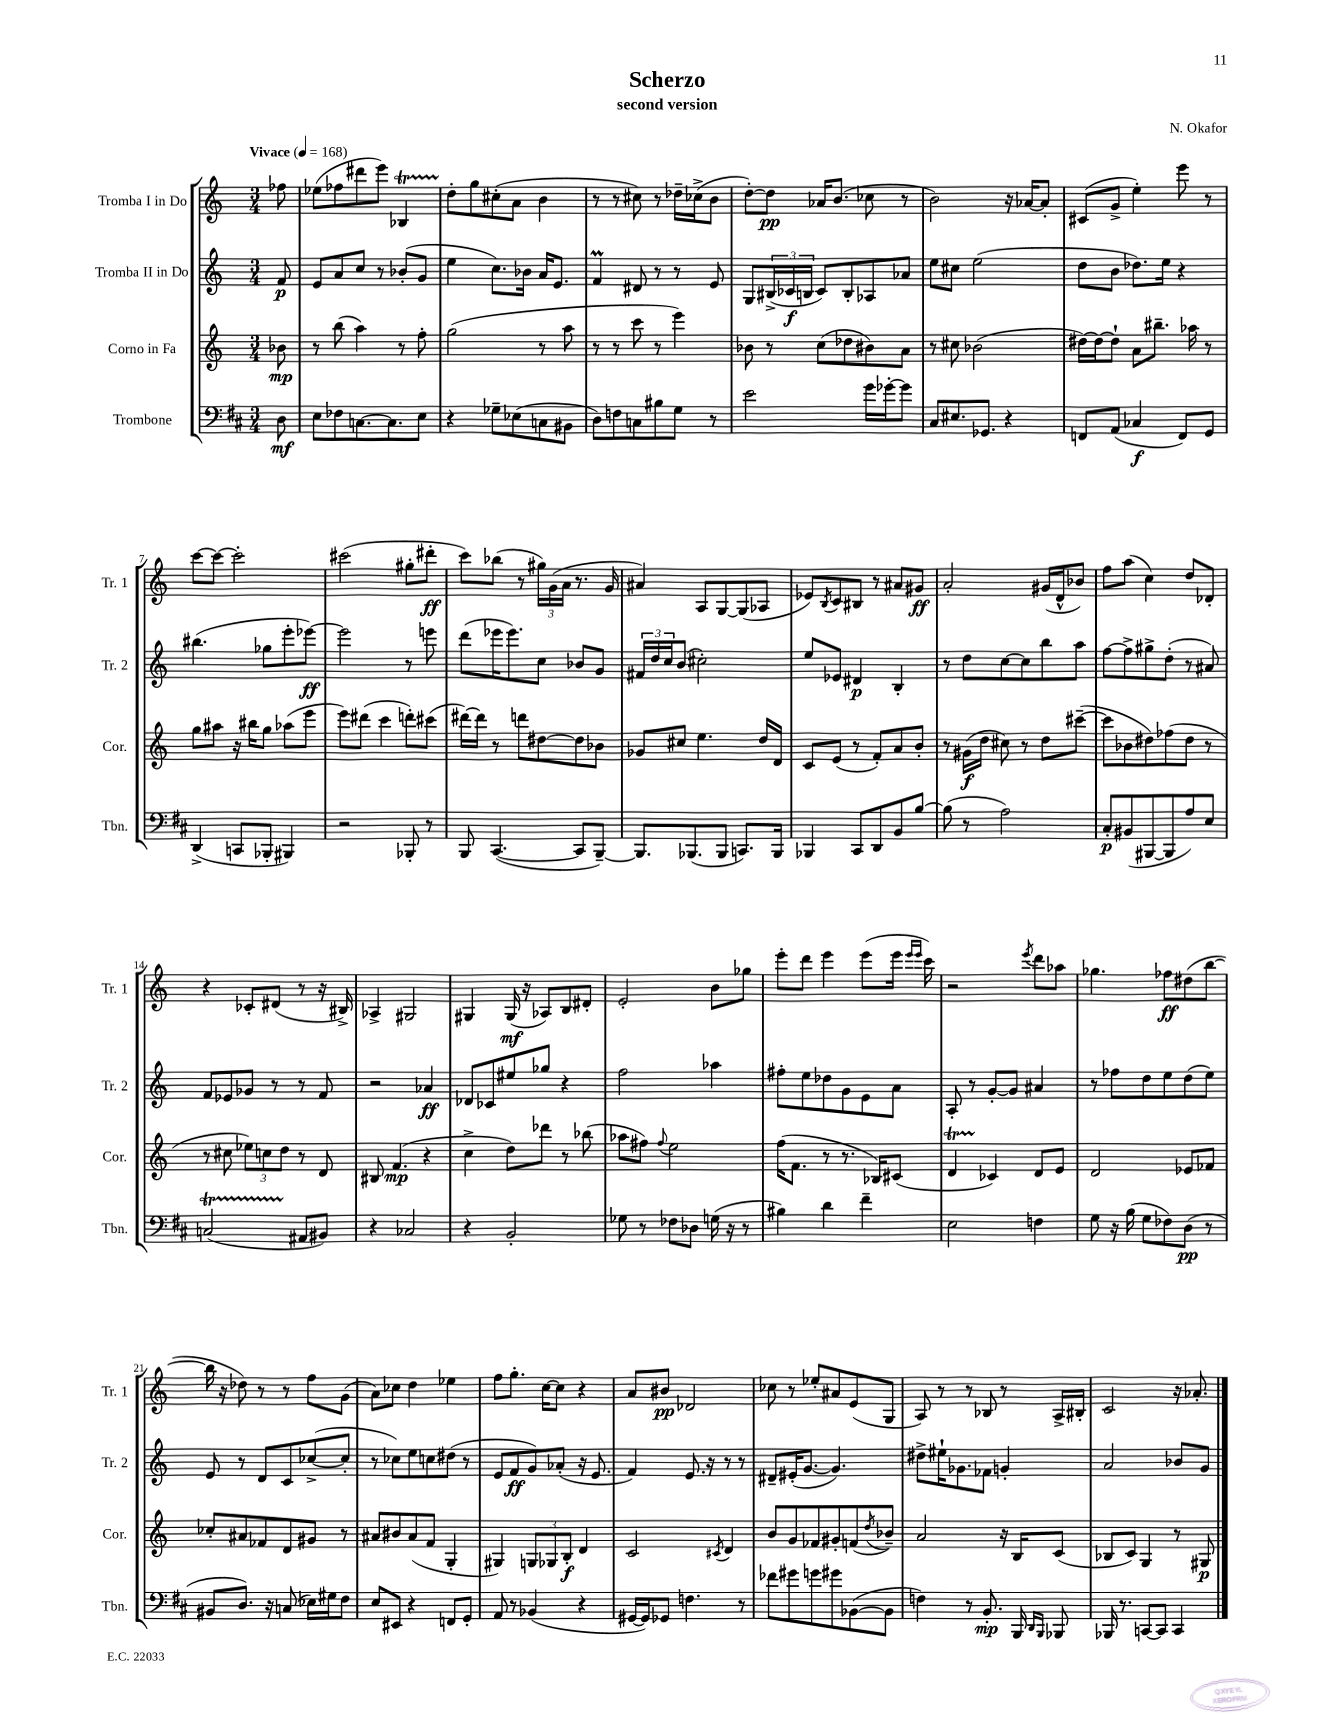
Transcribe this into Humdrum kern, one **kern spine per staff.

**kern	**kern	**kern	**kern
*staff4	*staff3	*staff2	*staff1
*clefF4	*clefG2	*clefG2	*clefG2
*k[f#c#]	*k[]	*k[]	*k[]
*M3/4	*M3/4	*M3/4	*M3/4
*MM168	*MM168	*MM168	*MM168
8D	8b-	8f	8ff-
=	=	=	=
8E	8r	8e	(8ee-
8F-	(8bb	8a	8ff-
[8.C	4aa)	8cc	8ddd#
.	.	8r	8eee)
8.C]	.	.	.
.	8r	(8b-'	4B-
8E	8ff'	8g	.
=	=	=	=
4r	(2gg	4ee	8dd'
.	.	.	8gg
8G-~	.	8.cc)	(8cc#'
(8E-	.	.	8a
.	.	16b-	.
8C	8r	16a	4b
.	.	8.e	.
8BB#	8aa	.	.
=	=	=	=
8D)	8r	4f	8r
8F	8r	.	8r
8C	8ccc	8d#	8cc#)
8B#	8r	8r	8r
8G	4eee)	8r	16dd-~
.	.	.	(16cc-^
8r	.	8e	8b
=	=	=	=
2e	8b-	8G	[8dd')
.	8r	(24B#^	8dd]
.	.	24c-	.
.	.	24B	.
.	(8cc	8c-)	16a-
.	.	.	(8.b
.	8dd-	8B'	.
16g	8b#)	8A-	8cc-
[16g-'	.	.	.
8g-]	8a	8a-	8r
=	=	=	=
8C#	8r	8ee	2b)
8.E#	8cc#	8cc#	.
.	(2b-	(2ee	.
8.GG-	.	.	.
4r	.	.	16r
.	.	.	[16a-
.	.	.	8a-']
=	=	=	=
8FF	[16dd#)	8dd	(8c#
.	16dd#_	.	.
(8AA	8dd#`]	8b	8g^
4C-	8a	8.dd-)	4ee')
.	8.bb#~	.	.
.	.	16ee	.
8FF)	.	4r	8eee
.	16aa-	.	.
8GG	8r	.	8r
=	=	=	=
(4DD^	8gg	(4.bb#	[8ccc
.	8aa#	.	8ccc_
8CC	16r	.	2ccc']
.	16bb#	.	.
8BBB-'	8gg	8gg-	.
4BBB#)	(8aa-	8eee'	.
.	8eee	[8eee-)	.
=	=	=	=
2r	8eee)	2eee-]	(2ccc#
.	(8ddd#	.	.
.	4ccc	.	.
8BBB-'	8ddd')	8r	8gg#'
8r	(8ccc#	8eee	8ddd#'
=	=	=	=
8BBB	[16ddd#)	(8ddd	8ccc)
.	16ddd#]	.	.
([4.CC#	8r	16eee-	(8bb-
.	.	8.eee-)	.
.	8ddd	.	8r
.	[8dd#	8cc	24gg#)
.	.	.	(24g
.	.	.	24a
8CC#]	8dd#]	8b-	8.r
[8BBB~)	8b-	8g	.
.	.	.	16g
=	=	=	=
8.BBB]	8g-	24f#	4a#)
.	.	24dd	.
.	.	24cc	.
.	8cc#	(8b	.
(8.BBB-	.	.	.
.	4.ee	2cc#')	8A
8BBB-	.	.	[8G
8.CC)	.	.	(8G]
.	16dd	.	8A-
16BBB-	16d	.	.
=	=	=	=
4BBB-	8c	8ee	8e-)
.	.	.	8qB
.	(8e	8e-	8c
8CC#	8r	4d#	8B#
8DD	8f')	.	8r
8BB	8a	4B'	8a#
[8B	8b'	.	8g#
=	=	=	=
(8B]	8r	8r	2a'
8r	(16g#	8dd	.
.	16dd	.	.
2A)	8cc#)	[8cc	.
.	8r	8cc]	.
.	8dd	8bb	(16g#
.	.	.	16d^^
.	([8ccc#~	8aa	8b-)
=	=	=	=
8C#'	8ccc#]	[8ff	8ff
(8BB#	8b-	8ff^]	(8aa
[8BBB#	8dd#)	8gg#^	4cc)
8BBB#]	(8ff-	(8dd'	.
8A)	8dd#	8r	8dd
8E	8r	8a#)	8d-'
=	=	=	=
(2C	8r	8f	4r
.	8cc#	8e-	.
.	12ee-)	8g-	8c-'
.	12cc	.	.
.	.	8r	(8d#
.	12dd	.	.
8AA#	8r	8r	8r
8BB#)	8d	8f	16r
.	.	.	16B#^)
=	=	=	=
4r	8B#	2r	4A-^
.	(4.f	.	.
2C-	.	.	2G#
.	4r	4a-	.
=	=	=	=
4r	4cc^	8d-	4G#
.	.	8c-	.
2BB'	8dd)	8ee#	(16G#
.	.	.	16r
.	8ddd-	8gg-	8A-)
.	8r	4r	8B
.	(8bb-	.	8d#'
=	=	=	=
8G-	8aa-	2ff	2e'
8r	8ff#)	.	.
.	8qqff#	.	.
8F-	2ee	.	.
8D-	.	.	.
(16G	.	4aa-	8b
16r	.	.	.
8r	.	.	8gg-
=	=	=	=
4B#)	(16ff	8ff#'	8eee'
.	8.f	.	.
.	.	8ee	8ddd
4d	8r	8dd-	4eee
.	8.r	8g	.
4f#~	.	8e	(8eee
.	16B-)	.	.
.	(8c#	8a	16eee
.	.	.	16qqeee
.	.	.	16qqeee
.	.	.	16ccc)
=	=	=	=
2E	4d	8A'	2r
.	.	8r	.
.	4c-)	[8g'	.
.	.	8g]	.
.	.	.	8qeee
4F	8d	4a#	8ddd
.	8e	.	8aa-
=	=	=	=
8G	2d	8r	4.gg-
16r	.	8ff-	.
(16B	.	.	.
8G	.	8dd	.
8F-)	.	8ee	8ff-
(8D	8e-	(8dd	(8dd#
8r	8f-	8ee)	[8bb
=	=	=	=
8BB#	8cc-'	8e	16bb]
.	.	.	16r
8.D)	8a#	8r	8dd-)
.	8f-	8d	8r
16r	.	.	.
(8C	8d	8c	8r
16E-)	8g#	([8cc-^	8ff
16G#	.	.	.
8F#	8r	8cc-']	(8g
=	=	=	=
8E	8a#	8r	8a)
8EE#	8b#	8cc-)	8cc-
4r	(8a#	8ee	4dd
.	8f	8cc	.
8FF	4G'	(8dd#	4ee-
8GG'	.	8r	.
=	=	=	=
8AA	4G#)	8e	8ff
8r	.	8f	8.gg'
(4BB-	12G	8g)	.
.	.	.	[16cc
.	12G-	.	.
.	.	(8a-'	8cc]
.	12B'	.	.
4r	4d	16r	4r
.	.	8.e	.
=	=	=	=
[16GG#	2c	4f)	8a
16GG#])	.	.	.
8GG-	.	.	8b#
4.F	.	8.e	2d-
.	.	16r	.
.	8qc#	.	.
.	4d	8r	.
8r	.	8r	.
=	=	=	=
8f-	8b	8d#~	8cc-
8g#	8g	(16e#'	8r
.	.	[8.g	.
8g	8f-	.	8ee-'
8g#	8g#'	4.g])	8a#
([8BB-	(8f	.	(8e
.	8qdd	.	.
8BB-]	8b-~)	.	8G
=	=	=	=
4F)	2a	8dd#^	8A)
.	.	16ee#`	8r
.	.	8.g-	.
8r	.	.	8r
8.BB'	.	8f-	8B-
.	16r	4g'	8r
16BBB	16B	.	.
16qqDD	.	.	.
16qqBBB	.	.	.
8BBB-	(8c	.	16A^
.	.	.	16B#'
=	=	=	=
16BBB-	8B-	2a	2c
8.r	.	.	.
.	8c)	.	.
[8CC	4G	.	.
8CC]	.	.	.
4CC	8r	8b-	16r
.	.	.	8.a-'
.	8G#	8g	.
==	==	==	==
*-	*-	*-	*-
